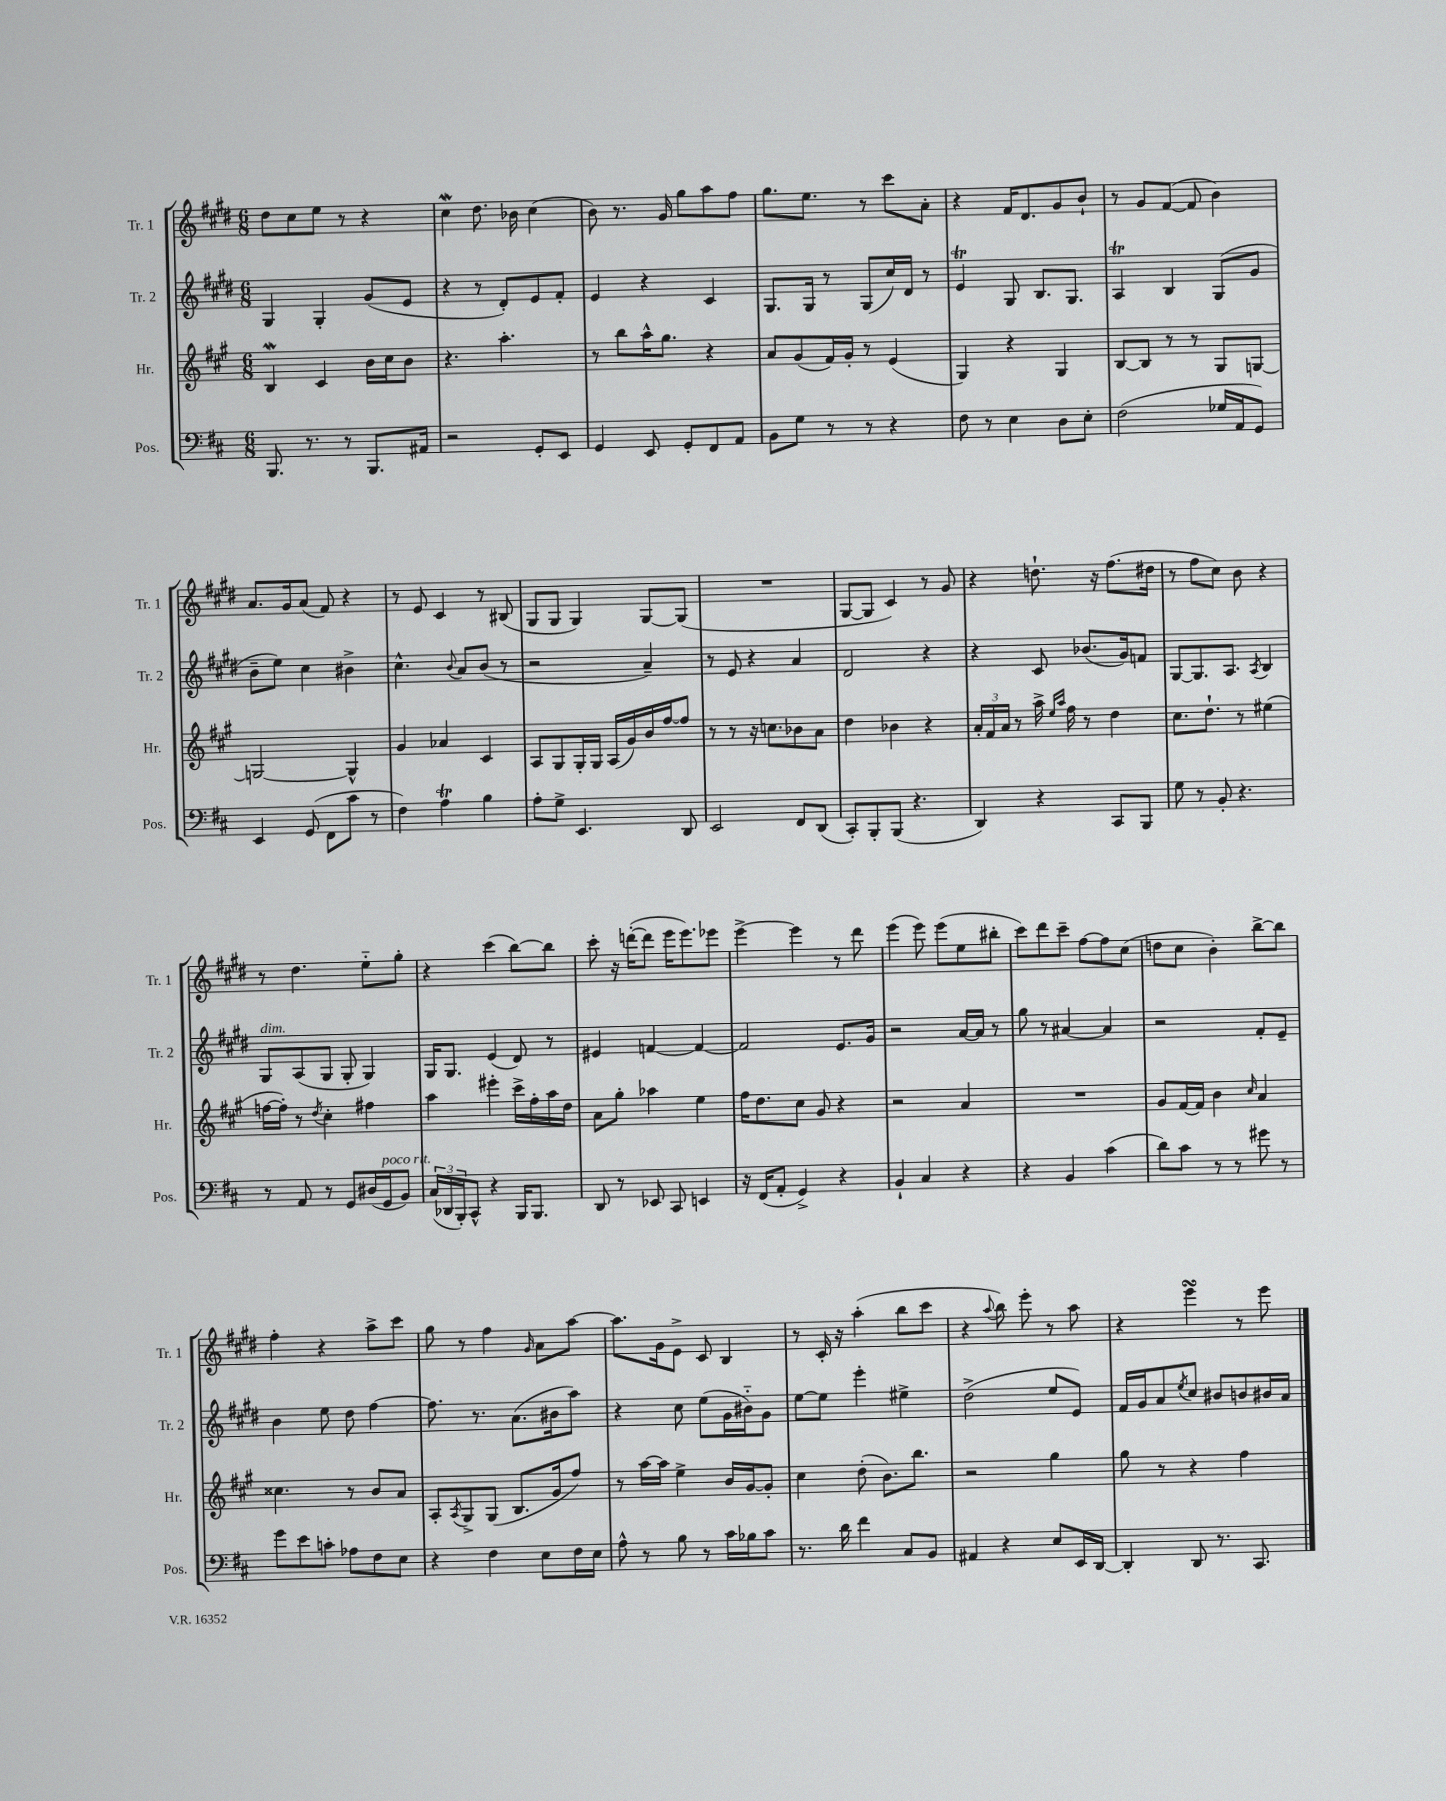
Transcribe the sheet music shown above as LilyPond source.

<<
\new StaffGroup <<
\new Staff = "s0" \with { instrumentName = "Tr. 1" shortInstrumentName = "Tr. 1" } {
    \clef treble \key e \major \numericTimeSignature \time 6/8
    dis''8 cis''8 e''8 r8 r4 |
    cis''4\mordent dis''8. bes'16 cis''4( |
    b'8) r8. gis'16 gis''8 a''8 fis''8 |
    gis''8. e''8. r8 cis'''8 a'8-. |
    r4 fis'16 dis'8. gis'8 b'8-! |
    r8 gis'8 fis'8~( fis'8 b'4) |
    a'8. gis'16 a'8( fis'8) r4 |
    r8 e'8 cis'4 r8 bis8( |
    gis8 gis8 gis4) gis8~ gis8( |
    R2. |
    gis8~ gis8 cis'4) r8 gis'8 |
    r4 d''8.-! r16 fis''8.( dis''16 |
    r8 fis''8 cis''8) b'8 r4 |
    r8 dis''4. e''8-_ gis''8-. |
    r4 cis'''4( b''8~) b''8 |
    cis'''8-. r16 d'''16~-.( d'''8 e'''16 e'''8.) ees'''8 |
    e'''4~-> e'''4 r8 dis'''8 |
    e'''4( e'''8) e'''8( e''8 bis''8-. |
    cis'''8) dis'''8 cis'''8-- fis''8~ fis''8 cis''8( |
    d''8 cis''8 b'4-.) b''8~-> b''8 |
    fis''4-. r4 a''8-> cis'''8 |
    gis''8 r8 fis''4 \grace { gis'16 } a'8 a''8~ |
    a''8. gis'16 e'8-> cis'8 b4 |
    r8 cis'16-. r16 a''4-.( b''8 cis'''8 |
    r4 \appoggiatura { a''8 } b''8) e'''8-. r8 a''8 |
    r4 e'''4\turn r8 e'''8 \bar "|." |
}
\new Staff = "s1" \with { instrumentName = "Tr. 2" shortInstrumentName = "Tr. 2" } {
    \clef treble \key e \major \numericTimeSignature \time 6/8
    gis4 gis4-. gis'8( e'8 |
    r4 r8 dis'8-.) e'8 fis'8-. |
    e'4 r4 cis'4 |
    gis8. gis16 r8 gis8( cis''16) dis'16 r8 |
    e'4\trill gis8 b8. gis8. |
    a4\trill b4 gis8( gis'8 |
    b'8-- e''8) cis''4 bis'4-> |
    cis''4.-^ \appoggiatura { b'8 } a'8 b'8( r8 |
    r2 a'4--) |
    r8 e'8 r4 a'4 |
    dis'2 r4 |
    r4 cis'8 bes'8.( gis'16) f'8 |
    gis8~ gis8. a8. \acciaccatura { a8 } b4 |
    gis8^\markup { \italic "dim." } a8( gis8 gis8-. gis4) |
    gis16 gis8. e'4( dis'8) r8 |
    eis'4 f'4~ f'4~ |
    f'2 e'8. gis'16 |
    r2 a'16~ a'16 r8 |
    gis''8 r8 ais'4~ ais'4 |
    r2 fis'8-. e'8-- |
    b'4 e''8 dis''8 fis''4~ |
    fis''8. r8. a'8.( bis'16 a''8) |
    r4 cis''8 e''8( gis'16 bis'16-_) gis'8 |
    e''8~ e''8 e'''4-. eis''4-> |
    dis''2->( e''8 e'8) |
    fis'16 gis'16 a'8 \acciaccatura { e''8 } cis''8 bis'8 b'8 bis'16 a'16 \bar "|." |
}
\new Staff = "s2" \with { instrumentName = "Hr." shortInstrumentName = "Hr." } {
    \clef treble \key a \major \numericTimeSignature \time 6/8
    b4\mordent cis'4 b'16 cis''16 b'8 |
    r4. a''4.-. |
    r8 b''8 a''16-^ gis''8. r4 |
    a'8 gis'8( fis'16) gis'16-. r8 e'4( |
    gis4) r4 gis4 |
    b8~ b8 r8 r8 gis8 g8~ |
    g2~ g4-^ |
    gis'4 aes'4 cis'4 |
    a8 gis8 gis16-. gis16 a16( gis'16) b'16 fis''16~ fis''8 |
    r8 r8 r16 c''8. bes'8 a'8 |
    d''4 bes'4 r4 |
    \tuplet 3/2 { a'16-. fis'16 a'16 } r8 a''16-> \grace { e''16 a''16 } fis''16 r8 d''4 |
    cis''8. d''8.-! r8 eis''4( |
    f''16~ f''16-.) r8 \acciaccatura { d''8 } cis''4-. fis''4 |
    a''4 eis'''4-. cis'''16-> fis''16-. a''16 d''16 |
    a'8 gis''8-. aes''4 e''4 |
    fis''16 d''8. cis''8 gis'8 r4 |
    r2 a'4 |
    R2. |
    gis'8 fis'16~ fis'16 b'4 \grace { cis''16 } a'4 |
    cisis''4. r8 b'8 a'8 |
    a8-. \acciaccatura { a8 } gis8-> gis8( b8. gis'16 fis''8) |
    r8 a''16~ a''16 e''4-> b'16 gis'16~ gis'8-. |
    cis''4 d''8-.( b'8.) b''8. |
    r2 gis''4 |
    gis''8 r8 r4 fis''4 \bar "|." |
}
\new Staff = "s3" \with { instrumentName = "Pos." shortInstrumentName = "Pos." } {
    \clef bass \key d \major \numericTimeSignature \time 6/8
    b,,8. r8. r8 b,,8. ais,16 |
    r2 g,8-. e,8 |
    g,4 e,8 g,8-. fis,8 a,8 |
    b,8 g8 r8 r8 r4 |
    fis8 r8 e4 d8 e8-. |
    fis2( ges16 a,16 g,8) |
    e,4 g,8( fis,8 cis'8 r8 |
    fis4) a4\trill b4 |
    a8-. g8-> e,4. d,8 |
    e,2 fis,8 d,8( |
    cis,8-.) b,,8-. b,,8( r4. |
    d,4) r4 cis,8 b,,8 |
    g8 r8 b,8-. r4. |
    r8 a,8 r8 g,8 dis16( g,16^\markup { \italic "poco rit." } b,8) |
    \tuplet 3/2 { cis16( des,16 b,,16-.) } cis,8-^ r4 b,,16 b,,8. |
    d,8 r8 ees,8 cis,8 e,4 |
    r16 fis,16( a,8-. g,4->) r4 |
    b,4-! cis4 r4 |
    r4 b,4 cis'4( |
    d'8) cis'8 r8 r8 gis'8 r8 |
    g'8 e'8 c'8-. aes8 fis8 e8 |
    r4 fis4 e8 fis16 e16 |
    a8-^ r8 b8 r8 cis'16 bes16 cis'8 |
    r8. d'16 fis'4 cis8 b,8 |
    ais,4 r4 e8 e,16 d,16~ |
    d,4-. d,8 r8. cis,8. \bar "|." |
}
>>
>>
\layout { \context { \Score \remove "Bar_number_engraver" } }
